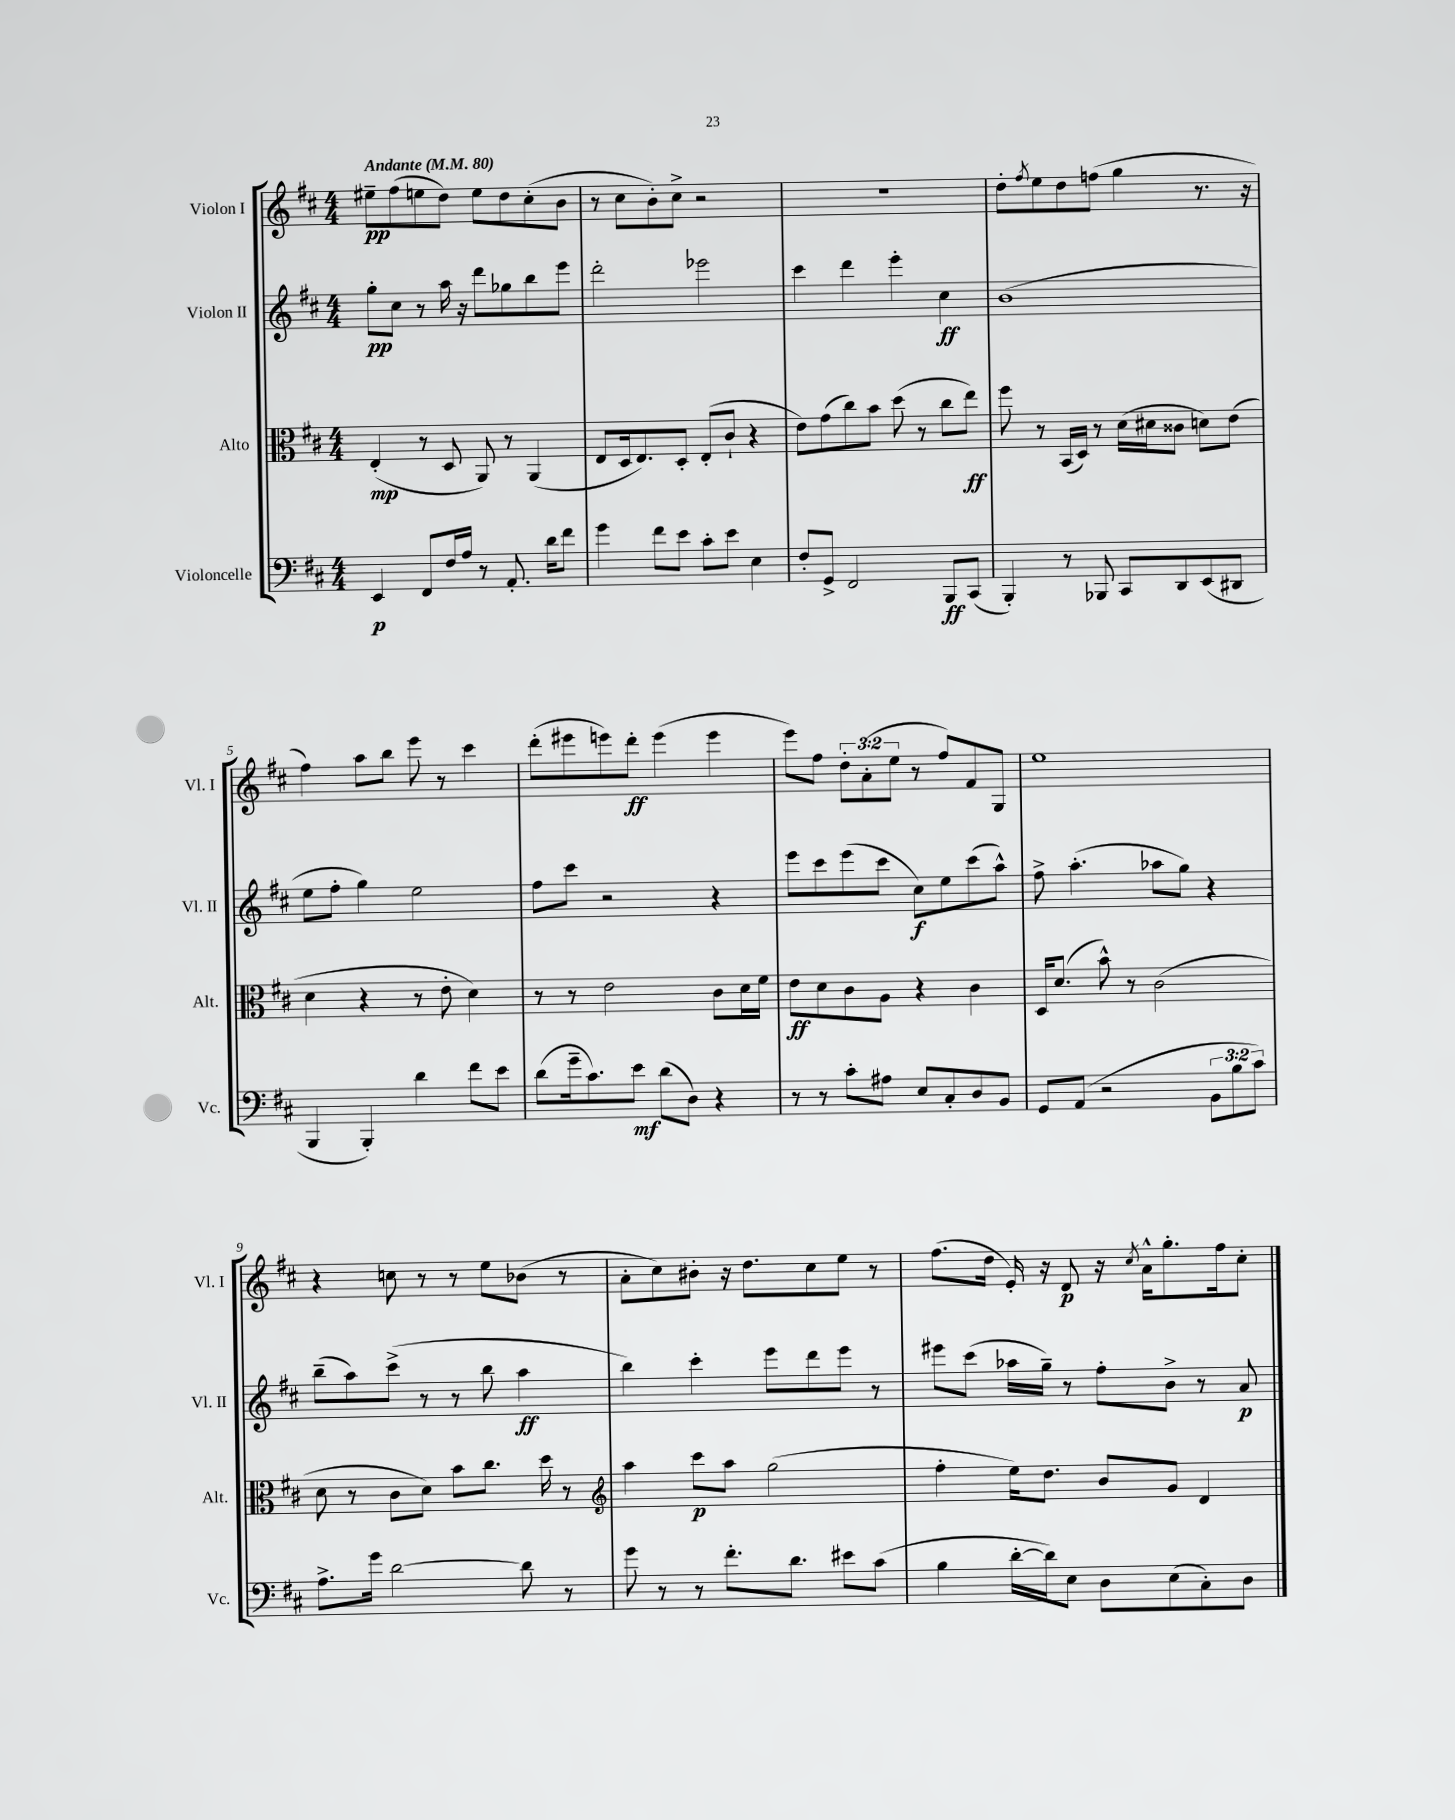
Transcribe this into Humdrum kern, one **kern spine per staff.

**kern	**kern	**kern	**kern
*staff4	*staff3	*staff2	*staff1
*clefF4	*clefC3	*clefG2	*clefG2
*k[f#c#]	*k[f#c#]	*k[f#c#]	*k[f#c#]
*M4/4	*M4/4	*M4/4	*M4/4
*MM80	*MM80	*MM80	*MM80
4EE	(4E'	8gg'	8ee#~
.	.	8cc#	(8ff#
8FF#	8r	8r	8ee
16F#	8D	16aa	8dd)
16A	.	16r	.
8r	8AA)	8ddd	8ee
8.AA'	8r	8gg-	8dd
.	(4AA	8bb	(8cc#'
16d	.	.	.
8f#	.	8eee	8b
=	=	=	=
4g	8E	2ddd'	8r
.	16D	.	8cc#
.	8.E)	.	.
8f#	.	.	8b')
8e	8D'	.	8cc#^
8c#'	(8E'	2eee-	2r
8e	8c#`	.	.
4E	4r	.	.
=	=	=	=
8F#'	8e)	4ccc#	1r
8GG^	(8g	.	.
2FF#	8cc#)	4ddd	.
.	8b	.	.
.	(8dd	4eee'	.
.	8r	.	.
8BBB	8cc#	4cc#	.
(8CC#	8ee)	.	.
=	=	=	=
4BBB')	8ff#	(1b	8dd'
.	.	.	8qff#
.	8r	.	8ee
8r	(16BB	.	8dd
.	16D)	.	.
8BBB-	8r	.	(8ff
8CC#	(16d	.	4gg
.	16d#	.	.
8DD	8c##	.	.
(8EE	8d)	.	8.r
8DD#	(8e	.	.
.	.	.	16r
=	=	=	=
4BBB	4d	8ee	4ff#)
.	.	8ff#'	.
4BBB')	4r	4gg)	8aa
.	.	.	8bb
4d	8r	2ee	8eee
.	8e'	.	8r
8f#	4d)	.	4ccc#
8e	.	.	.
=	=	=	=
(8d	8r	8ff#	(8ddd'
16g~	8r	8ccc#	8eee#
8.c#)	.	.	.
.	2e	2r	8eee)
8e	.	.	8ddd'
(8d	.	.	(4eee
8D)	.	.	.
4r	8c#	4r	4eee
.	16d	.	.
.	16f#	.	.
=	=	=	=
8r	8e	8eee	8eee)
8r	8d	8ccc#	8ff#
8c#'	8c#	(8eee	12dd'
.	.	.	(12a'
8A#	8A	8ccc#	.
.	.	.	12ee
8E	4r	8cc#)	8r
8C#'	.	8ee	8ff#)
8D	4c#	(8ccc#	8f#
8BB	.	8aa^^)	8G
=	=	=	=
8GG	16D	8ff#^	1ee
.	(8.d	.	.
(8AA	.	(4.aa'	.
2r	8b^^)	.	.
.	8r	.	.
.	(2c#	8aa-	.
.	.	8gg)	.
12BB	.	4r	.
12B	.	.	.
12c#)	.	.	.
=	=	=	=
8.A^	8d	(8bb~	4r
.	8r	8aa)	.
16g	.	.	.
[2d	8c#	(8ccc#^	8cc
.	8d)	8r	8r
.	8b	8r	8r
.	8.cc#	8bb	8ee
8d]	.	4aa	(8b-
.	16dd	.	.
8r	8r	.	8r
=	=	=	=
*	*clefG2	*	*
8g	4aa	4bb)	8a'
8r	.	.	8cc#)
8r	8ccc#	4ccc#'	8b#'
8.f#'	8aa	.	16r
.	.	.	8.dd
.	(2gg	8eee	.
8.d	.	.	.
.	.	8ddd	8cc#
8e#	.	8eee	8ee
(8c#	.	8r	8r
=	=	=	=
4B	4ff#'	8eee#	(8.ff#
.	.	(8ccc#	.
.	.	.	16dd
[16d'	16ee)	16aa-	16e')
16d])	8.dd	16gg~)	16r
8E	.	8r	8d
8D	8b	8ff#'	16r
.	.	.	8qcc#
.	.	.	16a^^
(8E	8g	8b^	8.gg'
8C#')	4d	8r	.
.	.	.	16ff#
8D	.	8a	8cc#'
==	==	==	==
*-	*-	*-	*-
